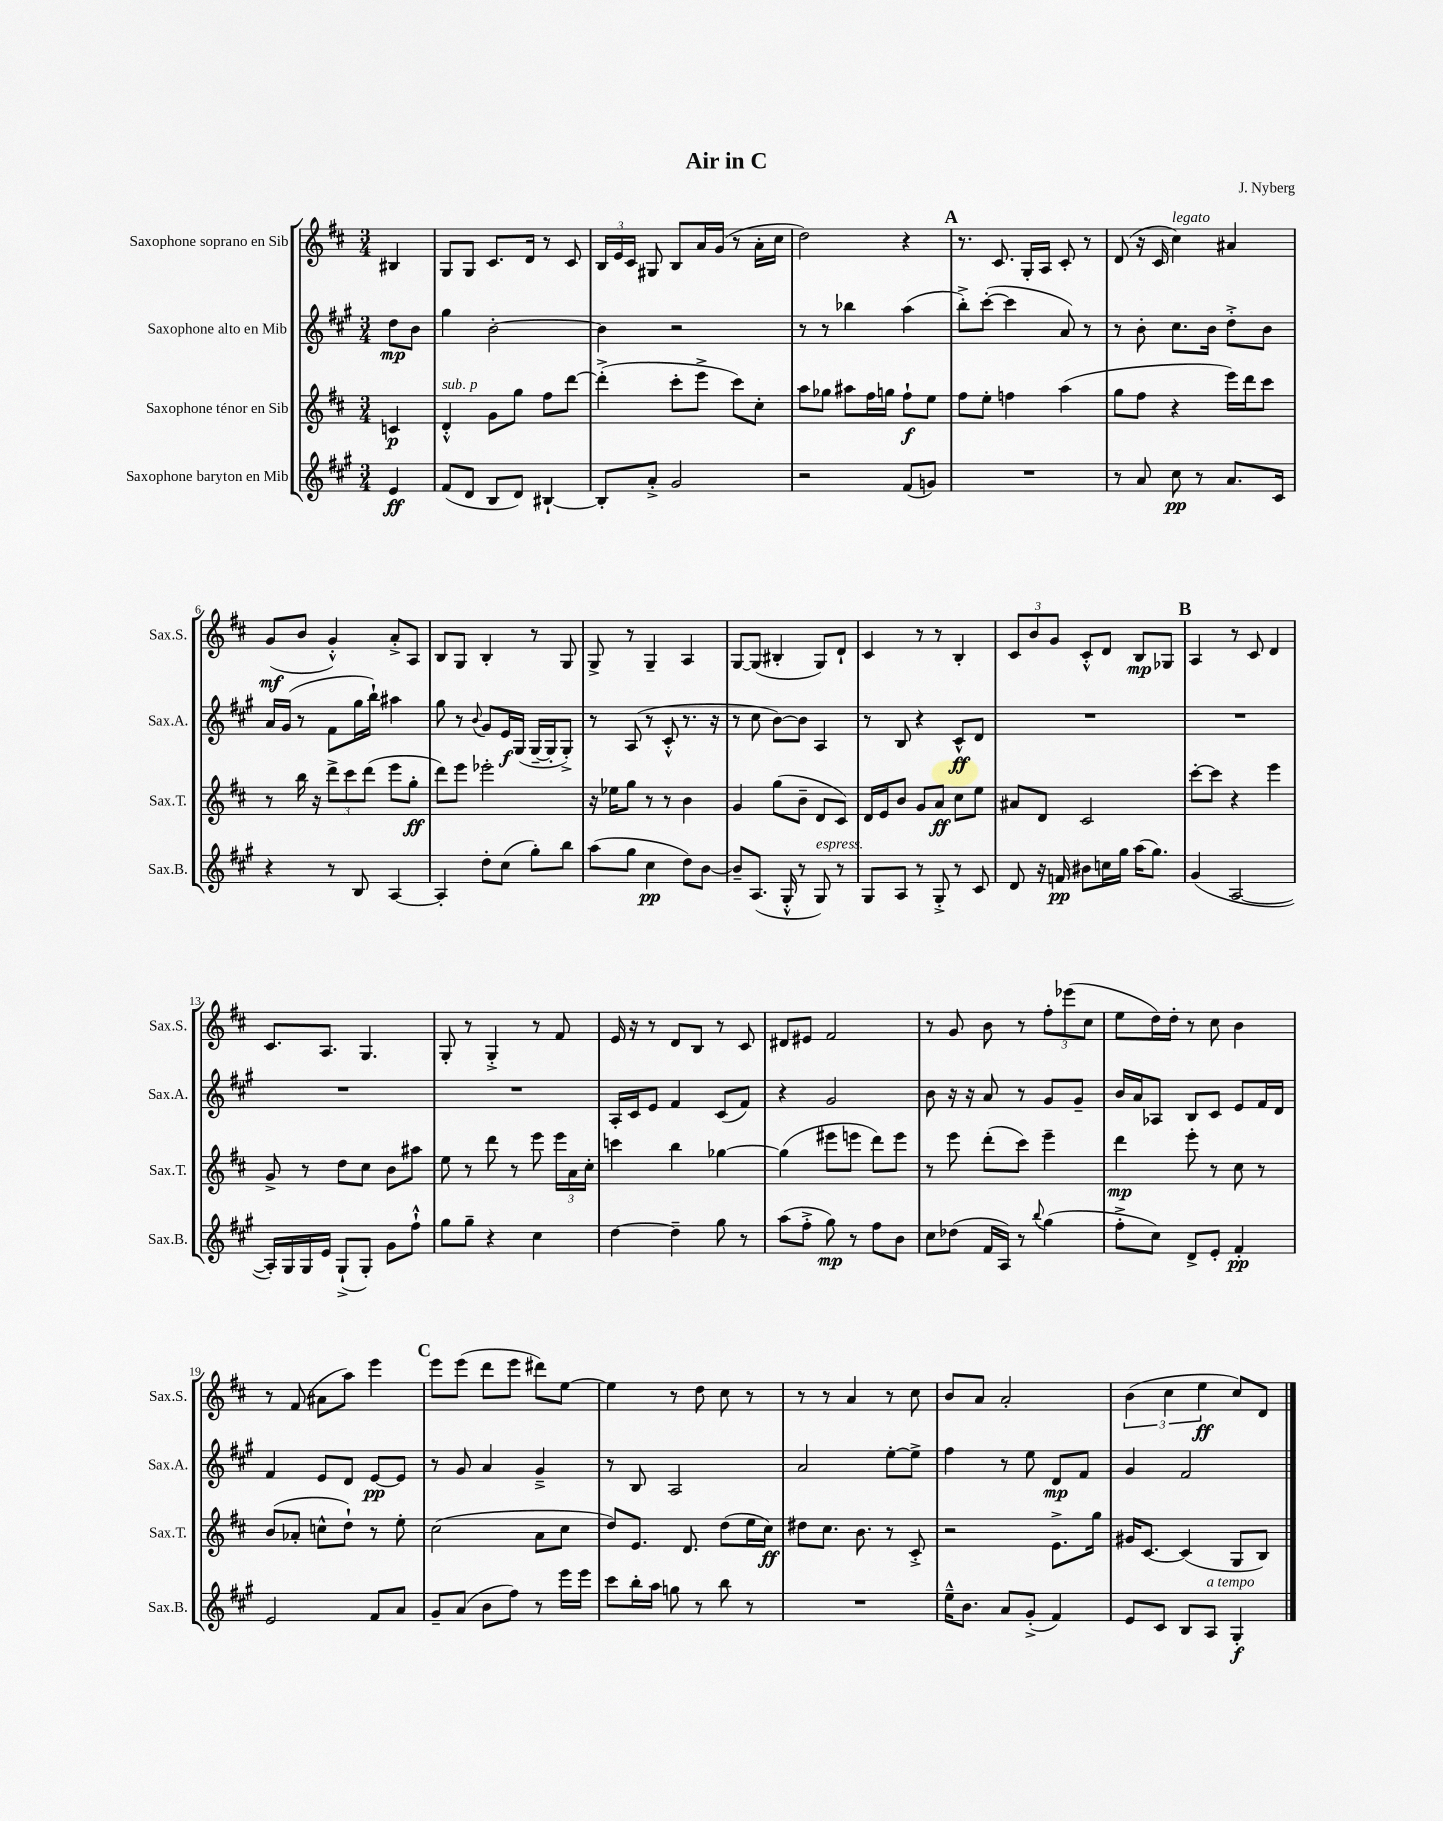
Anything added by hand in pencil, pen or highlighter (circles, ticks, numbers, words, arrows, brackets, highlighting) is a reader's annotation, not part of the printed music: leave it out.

**kern	**dynam	**kern	**dynam	**kern	**dynam	**kern	**dynam
*part4	*part4	*part3	*part3	*part2	*part2	*part1	*part1
*staff4	*staff4	*staff3	*staff3	*staff2	*staff2	*staff1	*staff1
*I"Saxophone baryton en Mib	*	*I"Saxophone ténor en Sib	*	*I"Saxophone alto en Mib	*	*I"Saxophone soprano en Sib	*
*I'Sax.B.	*	*I'Sax.T.	*	*I'Sax.A.	*	*I'Sax.S.	*
*clefG2	*	*clefG2	*	*clefG2	*	*clefG2	*
*k[f#c#g#]	*	*k[f#c#]	*	*k[f#c#g#]	*	*k[f#c#]	*
*M3/4	*	*M3/4	*	*M3/4	*	*M3/4	*
=	=	=	=	=	=	=	=
4e/	ff	4cn/	p	8dd\L	mp	4B#X/	.
.	.	.	.	8b\J	.	.	.
=1	=1	=1	=1	=1	=1	=1	=1
!	!	!LO:TX:a:i:t=sub. p	!	!	!	!	!
(8f#/L	.	4d'^^/	.	4gg#\	.	8G/L	.
8d/J	.	.	.	.	.	8G/J	.
8B/L	.	8g\L	.	[2b'\	.	8.c#/L	.
8d/J)	.	8gg\J	.	.	.	.	.
.	.	.	.	.	.	16d/Jk	.
[4B#X`/	.	8ff#\L	.	.	.	8r	.
.	.	[8ddd\J	.	.	.	8c#/	.
=2	=2	=2	=2	=2	=2	=2	=2
8B#'/L]	.	(4ddd'^\]	.	4b\]	.	24B/LL	.
.	.	.	.	.	.	24e/	.
.	.	.	.	.	.	24c#/JJ	.
8a'^/J	.	.	.	.	.	8G#X/	.
2g#/	.	8ccc#'\L	.	2r	.	8B/L	.
.	.	8eee^\J	.	.	.	16a/L	.
.	.	.	.	.	.	(16g/JJ	.
.	.	8ccc#\L)	.	.	.	8r	.
.	.	8cc#'\J	.	.	.	16a'\LL	.
.	.	.	.	.	.	16cc#\JJ	.
=3	=3	=3	=3	=3	=3	=3	=3
2r	.	8aa\L	.	8r	.	2dd\)	.
.	.	8gg-X\J	.	8r	.	.	.
.	.	8aa#X\L	.	4bb-X\	.	.	.
.	.	16ff#\L	.	.	.	.	.
.	.	16ggn\JJ	.	.	.	.	.
(8f#/L	.	8ff#`\L	f	(4aa\	.	4r	.
8gn/J)	.	8ee\J	.	.	.	.	.
!!LO:REH:place=s1:t=A
=4	=4	=4	=4	=4	=4	=4	=4
2.r	.	8ff#\L	.	8bb'^\L)	.	8.r	.
.	.	8ee'\J	.	([8ccc#'\J	.	.	.
.	.	.	.	.	.	8.c#/	.
.	.	4ffn\	.	4ccc#\]	.	.	.
.	.	.	.	.	.	16G'/LL	.
.	.	.	.	.	.	16A/JJ	.
.	.	(4aa\	.	8a/)	.	8c#'/	.
.	.	.	.	8r	.	8r	.
=5	=5	=5	=5	=5	=5	=5	=5
8r	.	8gg\L	.	8r	.	(8d/	.
8a/	.	8ff#\J	.	8b'\	.	16r	.
.	.	.	.	.	.	16c#/	.
!	!	!	!	!	!	!LO:TX:a:i:t=legato	!
8cc#\	pp	4r	.	8.cc#\L	.	4cc#\)	.
8r	.	.	.	.	.	.	.
.	.	.	.	16b\Jk	.	.	.
8.a/L	.	16eee\LL)	.	8dd'^\L	.	4a#X/	.
.	.	16ddd\J	.	.	.	.	.
.	.	8ccc#\J	.	8b\J	.	.	.
16c#/Jk	.	.	.	.	.	.	.
!!LO:LB:g=z
=6	=6	=6	=6	=6	=6	=6	=6
4r	.	8r	.	16a/LL	.	(8g/L	mf
.	.	.	.	(16g#/JJ	.	.	.
.	.	16bb\	.	8r	.	8b/J	.
.	.	16r	.	.	.	.	.
8r	.	12ddd^\L	.	8f#\L	.	4g'^^/)	.
.	.	12ccc#\	.	.	.	.	.
8B/	.	.	.	16gg#\L	.	.	.
.	.	(12ddd\J	.	.	.	.	.
.	.	.	.	16bb`\JJ)	.	.	.
[4A/	.	8eee\L	.	4aa#X\	.	8a'^/L	.
.	.	8gg'\J	ff	.	.	8A/J	.
=7	=7	=7	=7	=7	=7	=7	=7
4A'/]	.	8ddd\L)	.	8gg#\	.	8B/L	.
.	.	8eee\J	.	8r	.	8G/J	.
.	.	.	.	8qqb/	.	.	.
8dd'\L	.	2eee-X'\	.	8g#/L	.	4B'/	.
(8cc#\J	.	.	.	16e/L	f	.	.
.	.	.	.	(16G#/JJ	.	.	.
8gg#'\L)	.	.	.	[16G#~/LL	.	8r	.
.	.	.	.	16G#'/J]	.	.	.
8bb\J	.	.	.	8G#'^/J)	.	8G/	.
=8	=8	=8	=8	=8	=8	=8	=8
(8aa\L	.	16r	.	8r	.	8G^/	.
.	.	16ee-X\KL	.	.	.	.	.
8gg#\J	.	8gg\J	.	(8A/	.	8r	.
4cc#\	pp	8r	.	8r	.	4G~/	.
.	.	8r	.	8c#'^^/	.	.	.
8dd\L)	.	4b\	.	8.r	.	4A/	.
[8b\J	.	.	.	.	.	.	.
.	.	.	.	16r	.	.	.
=9	=9	=9	=9	=9	=9	=9	=9
8b~/L]	.	4g/	.	8r	.	[8G/L	.
(8.A/J	.	.	.	8cc#\	.	(8G/J]	.
.	.	(8gg\L	.	[8b\L)	.	4B#X'/	.
16G#'^^/	.	.	.	.	.	.	.
8r	.	8b~\J	.	8b\J]	.	.	.
!LO:TX:a:i:t=espress.	!	!	!	!	!	!	!
8G#/)	.	8d/L	.	4A/	.	8G/L)	.
8r	.	8c#/J)	.	.	.	8d`/J	.
=10	=10	=10	=10	=10	=10	=10	=10
8G#/L	.	16d/LL	.	8r	.	4c#/	.
.	.	16e/J	.	.	.	.	.
8A/J	.	8b/J	.	8B/	.	.	.
8r	.	8g/L	.	4r	.	8r	.
8G#'^/	.	8a/J	ff	.	.	8r	.
8r	.	8cc#\L	.	8c#^^/L	ff	4B'/	.
8c#/	.	8ee\J	.	8d/J	.	.	.
=11	=11	=11	=11	=11	=11	=11	=11
8d/	.	8a#X/L	.	2.r	.	12c#/L	.
.	.	.	.	.	.	12b/	.
16r	.	8d/J	.	.	.	.	.
.	.	.	.	.	.	12g/J	.
16fn/	pp	.	.	.	.	.	.
8b#X\L	.	2c#/	.	.	.	8c#'^^/L	.
16ccn\L	.	.	.	.	.	8d/J	.
16gg#\JJ	.	.	.	.	.	.	.
(16aa\KL	.	.	.	.	.	8B/L	mp
8.gg#\J)	.	.	.	.	.	.	.
.	.	.	.	.	.	8G-X/J	.
!!LO:REH:place=s1:t=B
=12	=12	=12	=12	=12	=12	=12	=12
(4g#/	.	[8ccc#'\L	.	2.r	.	4A/	.
.	.	8ccc#\J]	.	.	.	.	.
[2A/	.	4r	.	.	.	8r	.
.	.	.	.	.	.	8c#/	.
.	.	4eee\	.	.	.	4d/	.
!!LO:LB:g=z
=13	=13	=13	=13	=13	=13	=13	=13
16A'/LL])	.	8g^/	.	2.r	.	8.c#/L	.
16G#/	.	.	.	.	.	.	.
16G#/	.	8r	.	.	.	.	.
16e/JJ	.	.	.	.	.	8.A/J	.
(8G#`^/L	.	8dd\L	.	.	.	.	.
8G#'/J)	.	8cc#\J	.	.	.	4.G/	.
8g#\L	.	8b\L	.	.	.	.	.
8ff#`^^\J	.	8aa#X\J	.	.	.	.	.
=14	=14	=14	=14	=14	=14	=14	=14
8gg#\L	.	8ee\	.	2.r	.	8G'/	.
8gg#~\J	.	8r	.	.	.	8r	.
4r	.	8ddd\	.	.	.	4G'^/	.
.	.	8r	.	.	.	.	.
4cc#\	.	8eee\	.	.	.	8r	.
.	.	24eee\LL	.	.	.	8f#/	.
.	.	24a\	.	.	.	.	.
.	.	24cc#'\JJ	.	.	.	.	.
=15	=15	=15	=15	=15	=15	=15	=15
[4dd\	.	4cccn\	.	16A'/LL	.	16e/	.
.	.	.	.	16c#/J	.	16r	.
.	.	.	.	8e/J	.	8r	.
4dd~\]	.	4bb\	.	4f#/	.	8d/L	.
.	.	.	.	.	.	8B/J	.
8gg#\	.	[4gg-X\	.	(8c#/L	.	8r	.
8r	.	.	.	8f#/J)	.	8c#/	.
=16	=16	=16	=16	=16	=16	=16	=16
(8aa\L	.	(4gg-\]	.	4r	.	8d#X/L	.
8ff#'^\J	.	.	.	.	.	8e#X/J	.
8gg#\)	mp	8eee#X\L	.	2g#/	.	2f#/	.
8r	.	8eeen\J	.	.	.	.	.
8ff#\L	.	8ddd\L)	.	.	.	.	.
8b\J	.	8eee\J	.	.	.	.	.
=17	=17	=17	=17	=17	=17	=17	=17
8cc#\L	.	8r	.	8b\	.	8r	.
(8dd-X\J	.	8eee\	.	16r	.	8g/	.
.	.	.	.	16r	.	.	.
16f#/LL	.	(8ddd'\L	.	8a/	.	8b\	.
16A/JJ)	.	.	.	.	.	.	.
8r	.	8ccc#\J)	.	8r	.	8r	.
8qqbb/	.	.	.	.	.	.	.
(4gg#\	.	4eee~\	.	8g#/L	.	12ff#'\L	.
.	.	.	.	.	.	(12eee-X\	.
.	.	.	.	8g#~/J	.	.	.
.	.	.	.	.	.	12cc#\J	.
=18	=18	=18	=18	=18	=18	=18	=18
8ff#'^\L	.	4ddd\	mp	16b/LL	.	8ee\L	.
.	.	.	.	16a/J	.	.	.
8cc#\J)	.	.	.	8A-X/J	.	16dd\L)	.
.	.	.	.	.	.	16dd'\JJ	.
8d^/L	.	8eee'\	.	8B/L	.	8r	.
8e'/J	.	8r	.	8c#/J	.	8cc#\	.
4f#'/	pp	8cc#\	.	8e/L	.	4b\	.
.	.	8r	.	16f#/L	.	.	.
.	.	.	.	16d/JJ	.	.	.
!!LO:LB:g=z
=19	=19	=19	=19	=19	=19	=19	=19
2e/	.	(8b/L	.	4f#/	.	8r	.
.	.	8a-X'/J	.	.	.	(8f#/	.
.	.	8ccn^^\L	.	8e/L	.	8a#X\L	.
.	.	8dd`\J)	.	8d/J	.	8aa\J)	.
8f#/L	.	8r	.	[8e/L	pp	4eee\	.
8a/J	.	8ee'\	.	8e/J]	.	.	.
!!LO:REH:place=s1:t=C
=20	=20	=20	=20	=20	=20	=20	=20
8g#~/L	.	(2cc#\	.	8r	.	8eee\L	.
(8a/J	.	.	.	8g#/	.	(8eee\J	.
8b\L	.	.	.	4a/	.	8ddd\L	.
8ff#\J)	.	.	.	.	.	8eee\J	.
8r	.	8a\L	.	4g#~^/	.	8ddd#X\L)	.
16eee\LL	.	8cc#\J	.	.	.	[8ee\J	.
16eee\JJ	.	.	.	.	.	.	.
=21	=21	=21	=21	=21	=21	=21	=21
8ccc#\L	.	8dd/L)	.	8r	.	4ee\]	.
16bb'\L	.	8.e/J	.	8B/	.	.	.
16aa\JJ	.	.	.	.	.	.	.
8ggn\	.	.	.	2A/	.	8r	.
.	.	8.d/	.	.	.	.	.
8r	.	.	.	.	.	8dd\	.
8bb\	.	(8dd\L	.	.	.	8cc#\	.
8r	.	16ee\L	.	.	.	8r	.
.	.	16cc#\JJ)	ff	.	.	.	.
=22	=22	=22	=22	=22	=22	=22	=22
2.r	.	8dd#X\L	.	2a/	.	8r	.
.	.	8.cc#\J	.	.	.	8r	.
.	.	.	.	.	.	4a/	.
.	.	8.b\	.	.	.	.	.
.	.	8r	.	[8ee'\L	.	8r	.
.	.	8c#'^/	.	8ee^\J]	.	8cc#\	.
=23	=23	=23	=23	=23	=23	=23	=23
16ee~^^\KL	.	2r	.	4ff#\	.	8b/L	.
8.b\J	.	.	.	.	.	.	.
.	.	.	.	.	.	8a/J	.
8a/L	.	.	.	8r	.	2a'/	.
(8g#'^/J	.	.	.	8ee\	.	.	.
4f#/)	.	8.e^\L	.	8d/L	mp	.	.
.	.	.	.	8f#/J	.	.	.
.	.	16gg\Jk	.	.	.	.	.
=24	=24	=24	=24	=24	=24	=24	=24
8e/L	.	16g#X/KL	.	4g#/	.	(6b\	.
.	.	[8.c#/J	.	.	.	.	.
8c#/J	.	.	.	.	.	.	.
.	.	.	.	.	.	6cc#\	.
8B/L	.	(4c#/]	.	2f#/	.	.	.
.	.	.	.	.	.	6ee\	ff
!LO:TX:a:i:t=a tempo	!	!	!	!	!	!	!
8A/J	.	.	.	.	.	.	.
4G#'/	f	8G/L	.	.	.	8cc#/L)	.
.	.	8B/J)	.	.	.	8d/J	.
==	==	==	==	==	==	==	==
*-	*-	*-	*-	*-	*-	*-	*-
